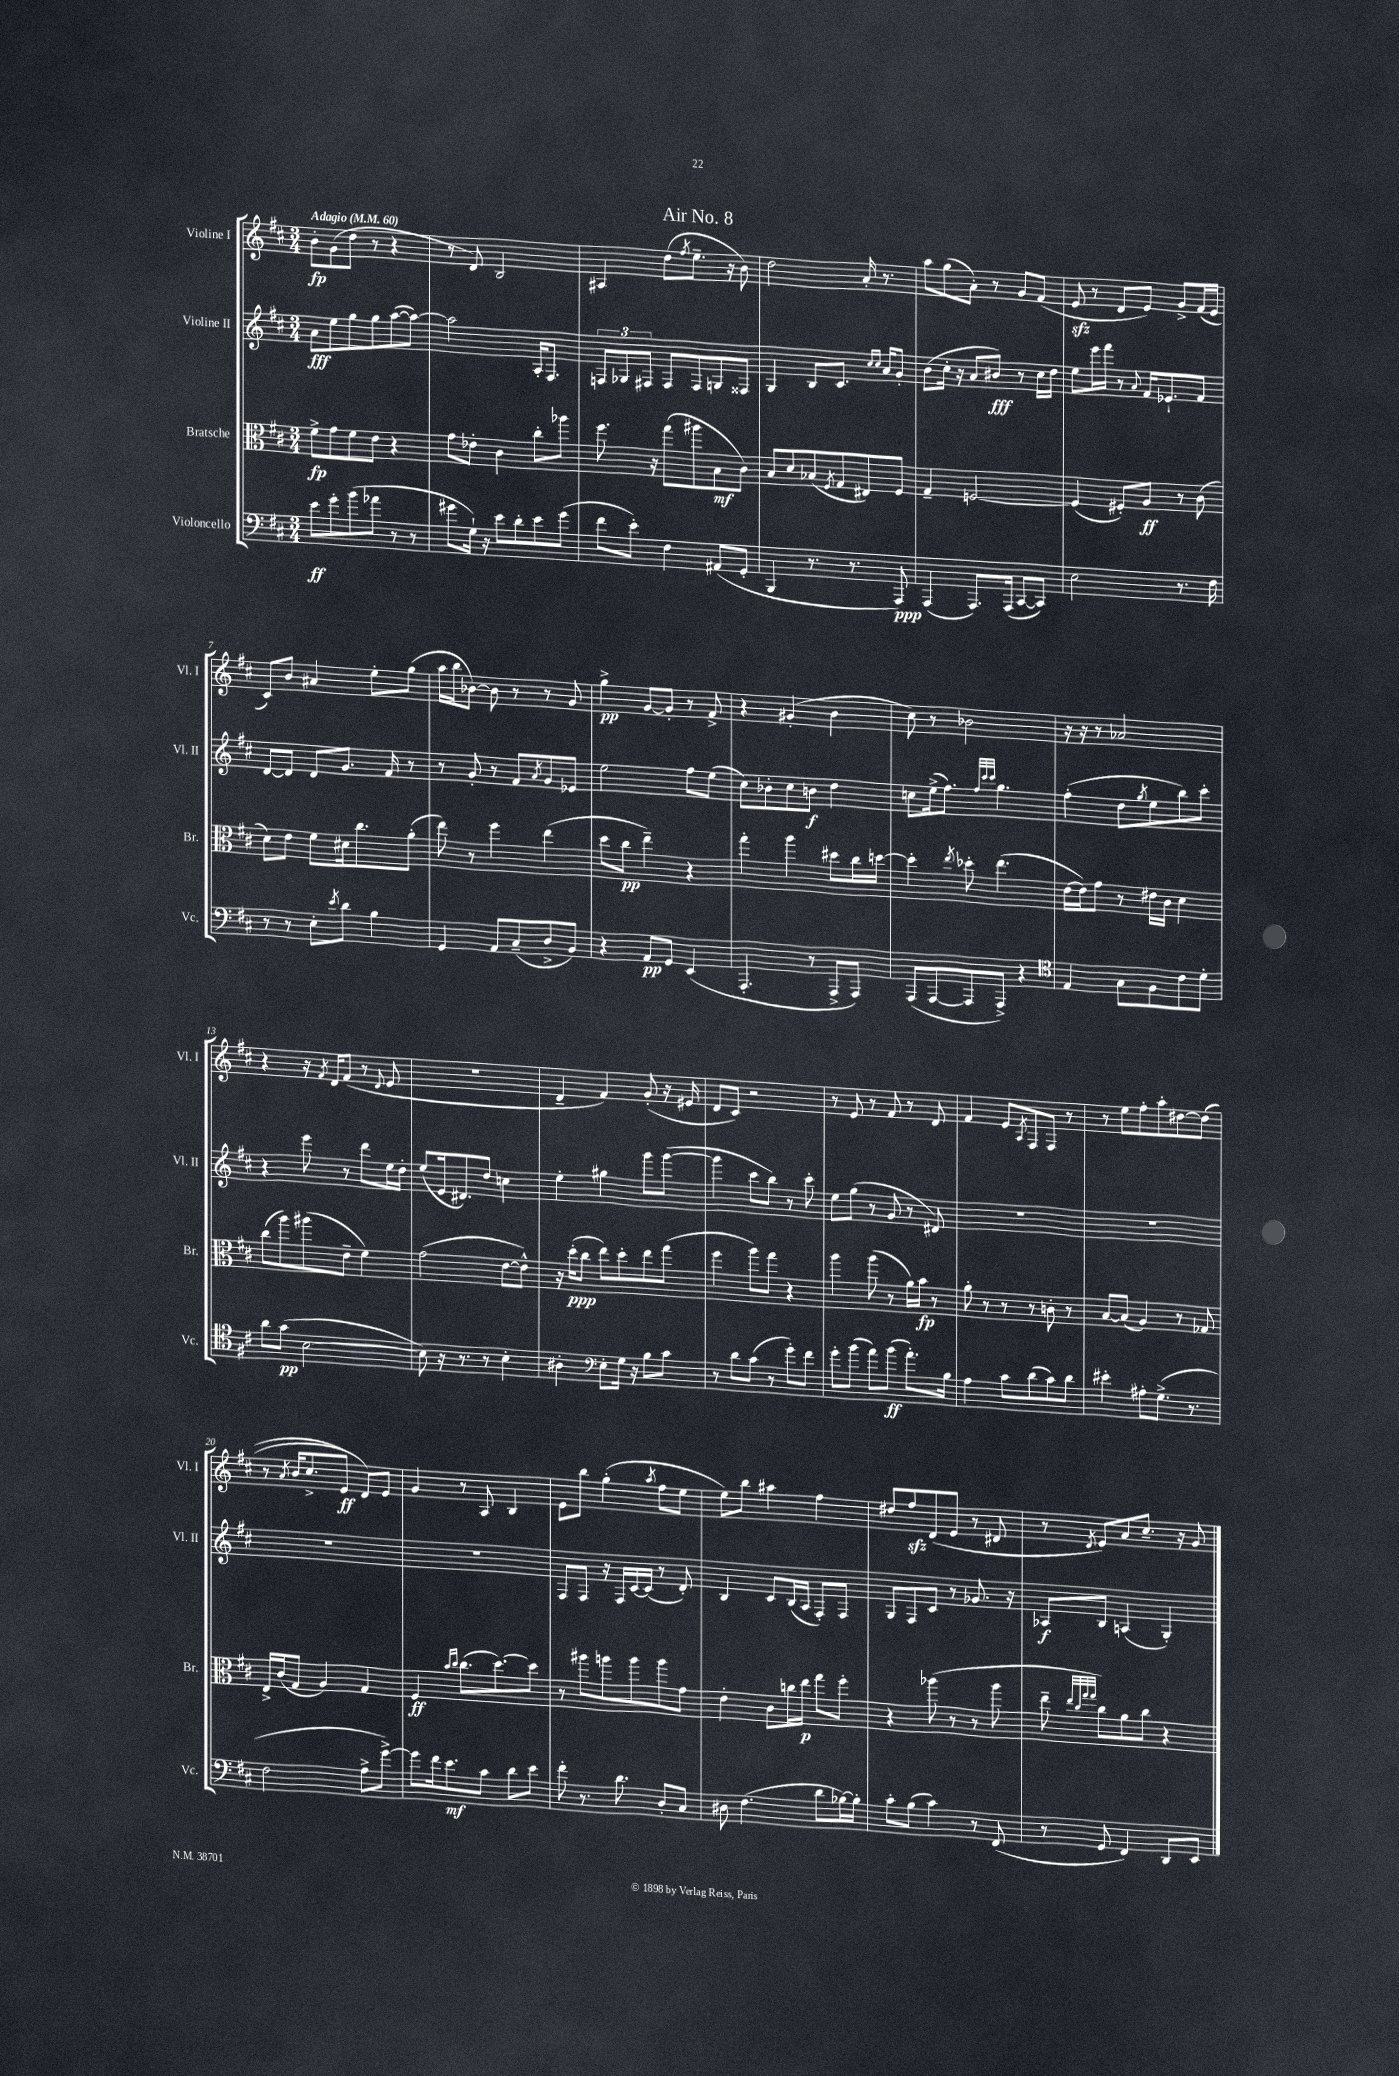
\header { title = "Air No. 8" }
<<
\new StaffGroup <<
\new Staff = "s0" \with { instrumentName = "Violine I" shortInstrumentName = "Vl. I" } {
    \clef treble \key d \major \numericTimeSignature \time 3/4 \tempo "Adagio" 4 = 60
    b'8-.\fp g'8( d''8 r8 r4 |
    r8 d'8) b2 |
    ais4 d''8( \acciaccatura { fis''8 } e''8.-- r16 b'8) |
    d''2 a'16-. r8. |
    a''8 g''8( a'8-.) r8 g'8 fis'8( |
    e'8\sfz r8 d'8 e'8) g'8-> fis'16( e'16 |
    cis'8) b'8 ais'4 e''8-. g''8( |
    a''16 b''16 bes'8~) bes'8 r8 r8 g'8 |
    g''4->\pp g'8~ g'8-. r8 fis'8-> |
    r4 gis'4-.( b'4 |
    cis''8) r8 bes'2 |
    r16 r16 r8 aes'2 |
    r4 r16 \acciaccatura { fis'8 } d'16 fis'8( r8 \appoggiatura { d'8 } e'8 |
    R2. |
    d'4-- fis'4) g'8-.( r16 eis'16 |
    d'8 cis'8) r2 |
    r8 e'8 r8 fis'8 r8 d'8 |
    fis'4 e'8 \acciaccatura { a8 } fis8 fis8 r8 |
    r8 e''8 fis''8-. a''8-. dis''8~ dis''8(\( |
    r8 \acciaccatura { a'8 } b'16 cis''8.-> e'8\ff) d'8\) e'8 |
    g'4 r8 a8 b4 |
    e'8 b''8 g''4-.( \acciaccatura { a''8 } fis''8 e''8 |
    e''8) b''8 ais''4 fis''4 |
    dis''8 fis''8\sfz d'8( e'8 r8 dis'8 |
    r8 \acciaccatura { d'8 } e'8) a'8 cis''8.-- r16 g'8 \bar "|." |
}
\new Staff = "s1" \with { instrumentName = "Violine II" shortInstrumentName = "Vl. II" } {
    \clef treble \key d \major \numericTimeSignature \time 3/4
    a'8\fff e''8 g''8 g''8 a''8~( a''8~) |
    a''2 a16-. fis8. |
    \tuplet 3/2 { f8 ges8 fis8 } fis8 fis8 g8 fisis8 |
    g4 b8 cis'8. \grace { cis''16 cis''16 } a'16 g'8-. |
    b'8( cis''16-. r16 a'8 bis'8\fff) r8 cis''16 d''16 |
    e''8 e'''16 fis'''16 r8 \appoggiatura { a'8 } fis'16 ees'8.-! fis'8 |
    d'8~ d'8 d'8 g'8. fis'16 r8 |
    r8 g'8-. r8 fis'8 \acciaccatura { a'8 } g'8 ees'8 |
    e''2 fis''8 e''8( |
    cis''8) bes'8-. cis''8 b'8\f d''4 |
    c''8 e''16->( fis''8.) \grace { fis''32 cis'''32 cis'''32 } g''4. |
    fis''4-.( d''8 \acciaccatura { g''8 } e''8 b''8) cis'''8-. |
    r4 e'''8 r8 d'''8 e''16 d''16-. |
    e''8( e'16 dis'8.) d''8 c''4 |
    e''4-. gis''4 g'''8 g'''8~( |
    g'''4 cis'''8 b''8) r8 cis'''8-. |
    e''8 g''8( r8 g'8 r8 dis'8) |
    R2. |
    R2. |
    R2. |
    R2. |
    fis8 fis8 r16 fis16 cis'16~ cis'16( r8 d'8-.) |
    b4 cis'8 b16( a16 fis8-.) fis8 |
    g8 fis8 cis'8 r8 ges'8. r16 |
    aes8\f b8 a4( g4-.) \bar "|." |
}
\new Staff = "s2" \with { instrumentName = "Bratsche" shortInstrumentName = "Br." } {
    \clef alto \key d \major \numericTimeSignature \time 3/4
    fis'8->\fp g'8 fis'8 e'8 r4 |
    g'8 ees'8-. cis'4 cis''8-. aes''8 |
    fis''8. r16 g''8( ais''8 b8\mf cis'8) |
    b8 d'8 bes8( \acciaccatura { fis8 } g8 eis8) fis8 |
    g4-- f2~ |
    f4( fis8-.) a8\ff r8 cis'8( |
    d'8) e'8 fis'8 dis'16 cis''8. a'8-.( |
    e''8) r8 fis''4 e''4( |
    d''8 cis''8\pp e''4--) r4 |
    g''4-. a''4 dis''8 cis''16 d''16~ |
    d''4-. \acciaccatura { e''8 } des''8-. e''4.( |
    e'16~ e'16) g'8 r8 eis'16 cis'16 d'4 |
    cis''8( a''8) ais''8( e'8-- fis'4) |
    g'2( e'8~ e'8-^) |
    r16 d''16-.\ppp( cis''8 e''8) d''8-. e''8 g''8( |
    fis''4 a''8) g''8 r4 |
    a''4 a''8( r8 a'16) b'16\fp r8 |
    a'8-. r8 r8 r8 c'8-. r8 |
    b8~ b8( a4) r8 ges8 |
    e16-> cis'16( g8 a4) g4 |
    fis4\ff \grace { b'16 cis''16 } cis''8.( d''8.~) d''8 |
    r8 ais''8 a''8 a''8 a''8 g'8 |
    e'4-. cis'8 c''16 e''16\p g''8 fis''8-. |
    r4 aes''8( r8 r8 aes''8 |
    e''8-- \grace { e''32 cis''32 g''32 g''32 } cis''8) a'8 cis''8 r4 \bar "|." |
}
\new Staff = "s3" \with { instrumentName = "Violoncello" shortInstrumentName = "Vc." } {
    \clef bass \key d \major \numericTimeSignature \time 3/4
    e'8\ff g'8-. b'8( aes'8 r8 r8 |
    gis'8 g16-!) r16 e'8 d'8-. e'8 gis'8( |
    fis'8 e'8-.) fis4 ais,8( g,8-. |
    b,,4 r8. r8. a,,8\ppp) |
    a,,4( a,,8.) a,,16( cis,8~ cis,8) |
    e2 r8. fis16 |
    r8 r8 e8-. \acciaccatura { e'8 } d'8 b4 |
    g,4 a,8 cis8--( d8-> b,8) |
    r4 a,8\pp g,8 e,4( |
    a,,4.-. r8 a,,8-> a,,8) |
    a,,8( a,,8~ a,,8 a,,8->) r4 |
    \clef tenor e4 g8 fis8 cis'8 d'8-. |
    a'8 g'8\pp( b2~ |
    b8) r16 r8. r8 b4-. |
    ais4-. \clef bass e8-. g16 r16 b8 cis'8 |
    r8 d'8 cis'8( r8 g'8-.) fis'8 |
    g'8-. b'8( a'8) b'8\ff( a'8.-.) b16 |
    a4 cis'8 d'8( cis'8) d'8 |
    eis'4-. ais8-. g8.->( r8. |
    fis2 a8-> g'8~->) |
    g'8 fis'16 e'8.\mf cis'8 d'8 e'8 |
    fis'8-. r8. d'8. d8-. cis8 |
    dis8 fis4.( d'8 bes16~) bes16-. |
    cis'8-. b8( cis'4) r8 fis,8( |
    r8 g,8 fis,4) d,8 e,8 \bar "|." |
}
>>
>>
